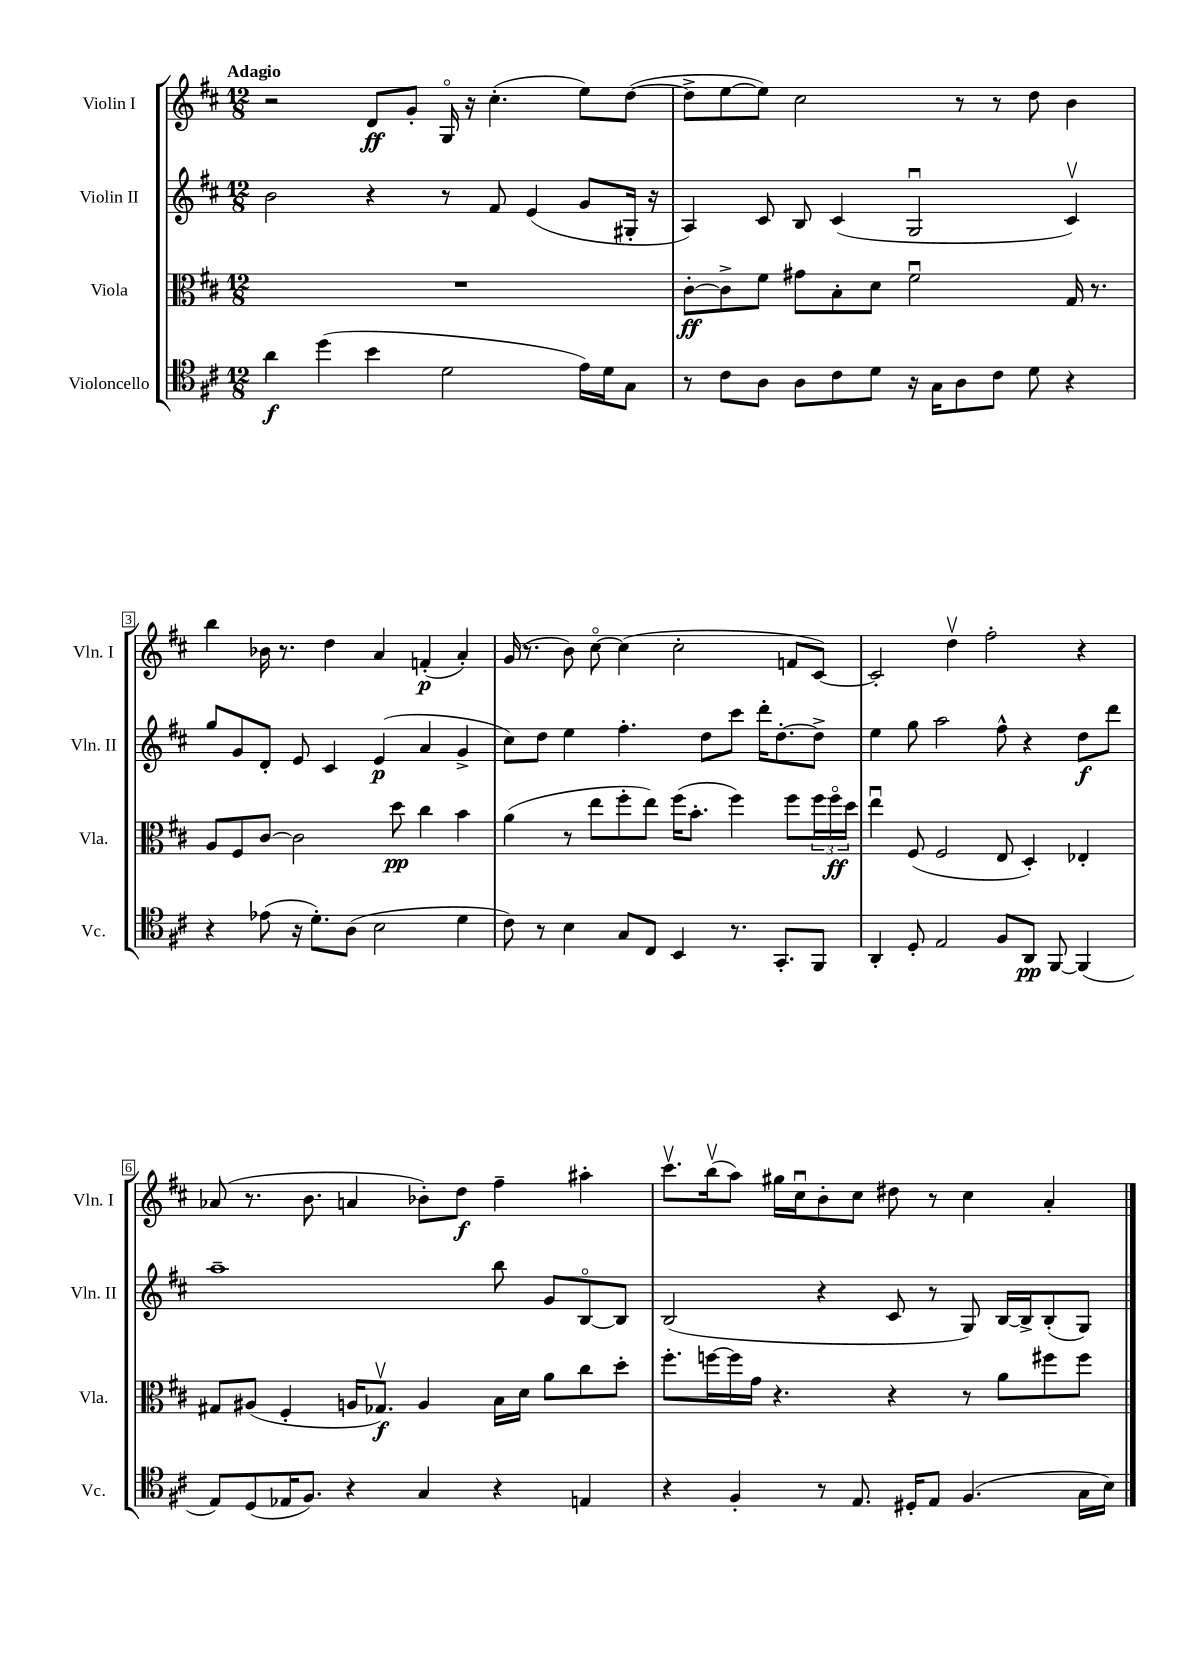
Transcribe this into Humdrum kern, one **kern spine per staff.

**kern	**dynam	**kern	**dynam	**kern	**dynam	**kern	**dynam
*part4	*part4	*part3	*part3	*part2	*part2	*part1	*part1
*staff4	*staff4	*staff3	*staff3	*staff2	*staff2	*staff1	*staff1
*I"Violoncello	*	*I"Viola	*	*I"Violin II	*	*I"Violin I	*
*I'Vc.	*	*I'Vla.	*	*I'Vln. II	*	*I'Vln. I	*
*clefC4	*	*clefC3	*	*clefG2	*	*clefG2	*
*k[f#c#]	*	*k[f#c#]	*	*k[f#c#]	*	*k[f#c#]	*
*M12/8	*	*M12/8	*	*M12/8	*	*M12/8	*
=1	=1	=1	=1	=1	=1	=1	=1
!	!	!	!	!	!	!LO:TX:a:B:t=Adagio	!
4a\	f	1.r	.	2b\	.	2r	.
(4dd\	.	.	.	.	.	.	.
4b\	.	.	.	4r	.	8d/L	ff
.	.	.	.	.	.	8g'/J	.
2d\	.	.	.	8r	.	16G/	.
.	.	.	.	.	.	16r	.
.	.	.	.	8f#/	.	(4.cc#'\	.
.	.	.	.	(4e/	.	.	.
16e\LL)	.	.	.	8g/L	.	8ee\L)	.
16d\J	.	.	.	.	.	.	.
8G\J	.	.	.	16G#X'/Jk	.	([8dd\J	.
.	.	.	.	16r	.	.	.
=2	=2	=2	=2	=2	=2	=2	=2
8r	.	[8c#'\L	ff	4A/)	.	8dd^\L]	.
8c#\L	.	8c#^\]	.	.	.	[8ee\	.
8A\J	.	8f#\J	.	8c#/	.	8ee\J])	.
8A\L	.	8g#X\L	.	8B/	.	2cc#\	.
8c#\	.	8B'\	.	(4c#/	.	.	.
8d\J	.	8d\J	.	.	.	.	.
16r	.	2f#u\	.	2Gu/	.	.	.
16G\KL	.	.	.	.	.	.	.
8A\	.	.	.	.	.	8r	.
8c#\J	.	.	.	.	.	8r	.
8d\	.	.	.	.	.	8dd\	.
4r	.	16G/	.	4c#v/)	.	4b\	.
.	.	8.r	.	.	.	.	.
!!LO:LB:g=z
=3	=3	=3	=3	=3	=3	=3	=3
4r	.	8A/L	.	8gg/L	.	4bb\	.
.	.	8F#/	.	8g/	.	.	.
(8e-X\	.	[8c#/J	.	8d'/J	.	16b-X\	.
.	.	.	.	.	.	8.r	.
16r	.	2c#\]	.	8e/	.	.	.
8.d'\L)	.	.	.	.	.	.	.
.	.	.	.	4c#/	.	4dd\	.
(8A\J	.	.	.	.	.	.	.
2B\	.	.	.	(4e/	p	4a/	.
.	.	8dd\	pp	.	.	.	.
.	.	4cc#\	.	4a/	.	(4fn'/	p
4d\	.	4b\	.	4g^/	.	4a'/)	.
=4	=4	=4	=4	=4	=4	=4	=4
8c#\)	.	(4a\	.	8cc#\L)	.	(16g/	.
.	.	.	.	.	.	8.r	.
8r	.	.	.	8dd\J	.	.	.
4B\	.	8r	.	4ee\	.	8b\)	.
.	.	8ee\L	.	.	.	[8cc#\	.
8G/L	.	8ff#'\	.	4.ff#'\	.	(4cc#\]	.
8C#/J	.	8ee\J)	.	.	.	.	.
4BB/	.	(16ff#\KL	.	.	.	2cc#'\	.
.	.	8.b'\J	.	.	.	.	.
.	.	.	.	8dd\L	.	.	.
8.r	.	4ff#\)	.	8ccc#\J	.	.	.
.	.	.	.	16ddd'\KL	.	.	.
8.GG'/L	.	.	.	[8.dd'\	.	.	.
.	.	8ff#\L	.	.	.	8fn/L	.
8FF#/J	.	24ff#\L	.	8dd^\J]	.	[8c#/J)	.
.	.	24ff#\	ff	.	.	.	.
.	.	24dd\JJ	.	.	.	.	.
=5	=5	=5	=5	=5	=5	=5	=5
4AA'/	.	4eeu\	.	4ee\	.	2c#'/]	.
8D'/	.	(8F#/	.	8gg\	.	.	.
2E/	.	2F#/	.	2aa\	.	.	.
.	.	.	.	.	.	4ddv\	.
.	.	.	.	.	.	2ff#'\	.
8F#/L	.	8E/	.	8ff#^^\	.	.	.
8AA/J	pp	4D'/)	.	4r	.	.	.
[8FF#/	.	.	.	.	.	.	.
(4FF#/]	.	4E-X'/	.	8dd\L	f	4r	.
.	.	.	.	8ddd\J	.	.	.
!!LO:LB:g=z
=6	=6	=6	=6	=6	=6	=6	=6
8E/L)	.	8G#X/L	.	1aa~	.	(8a-X/	.
(8D/	.	(8A#X/J	.	.	.	8.r	.
16E-X/K	.	4F#'/	.	.	.	.	.
8.F#/J)	.	.	.	.	.	8.b\	.
4r	.	16An/KL	.	.	.	4an/	.
.	.	8.G-Xv/J)	f	.	.	.	.
4G/	.	4A/	.	.	.	8b-X'\L)	.
.	.	.	.	.	.	8dd\J	f
4r	.	16B\LL	.	8bb\	.	4ff#~\	.
.	.	16d\JJ	.	.	.	.	.
.	.	8a\L	.	8g/L	.	.	.
4En/	.	8cc#\	.	[8B/	.	4aa#X'\	.
.	.	8dd'\J	.	8B/J]	.	.	.
=7	=7	=7	=7	=7	=7	=7	=7
4r	.	8.ff#'\L	.	(2B/	.	8.ccc#v\L	.
.	.	[16ffn\L	.	.	.	(16bbv\k	.
4F#'/	.	16ff\]	.	.	.	8aa\J)	.
.	.	16g\JJ	.	.	.	.	.
.	.	4.r	.	.	.	16gg#X\LL	.
.	.	.	.	.	.	16cc#u\J	.
8r	.	.	.	4r	.	8b'\	.
8.E/	.	.	.	.	.	8cc#\J	.
.	.	4r	.	8c#/	.	8dd#X\	.
16D#X'/KL	.	.	.	.	.	.	.
8E/J	.	.	.	8r	.	8r	.
(4.F#/	.	8r	.	8G/)	.	4cc#\	.
.	.	8a\L	.	[16B/LL	.	.	.
.	.	.	.	16B^/J]	.	.	.
.	.	8ff#X\	.	(8B'/	.	4a'/	.
16G\LL	.	8ff#\J	.	8G/J)	.	.	.
16B\JJ)	.	.	.	.	.	.	.
==	==	==	==	==	==	==	==
*-	*-	*-	*-	*-	*-	*-	*-
